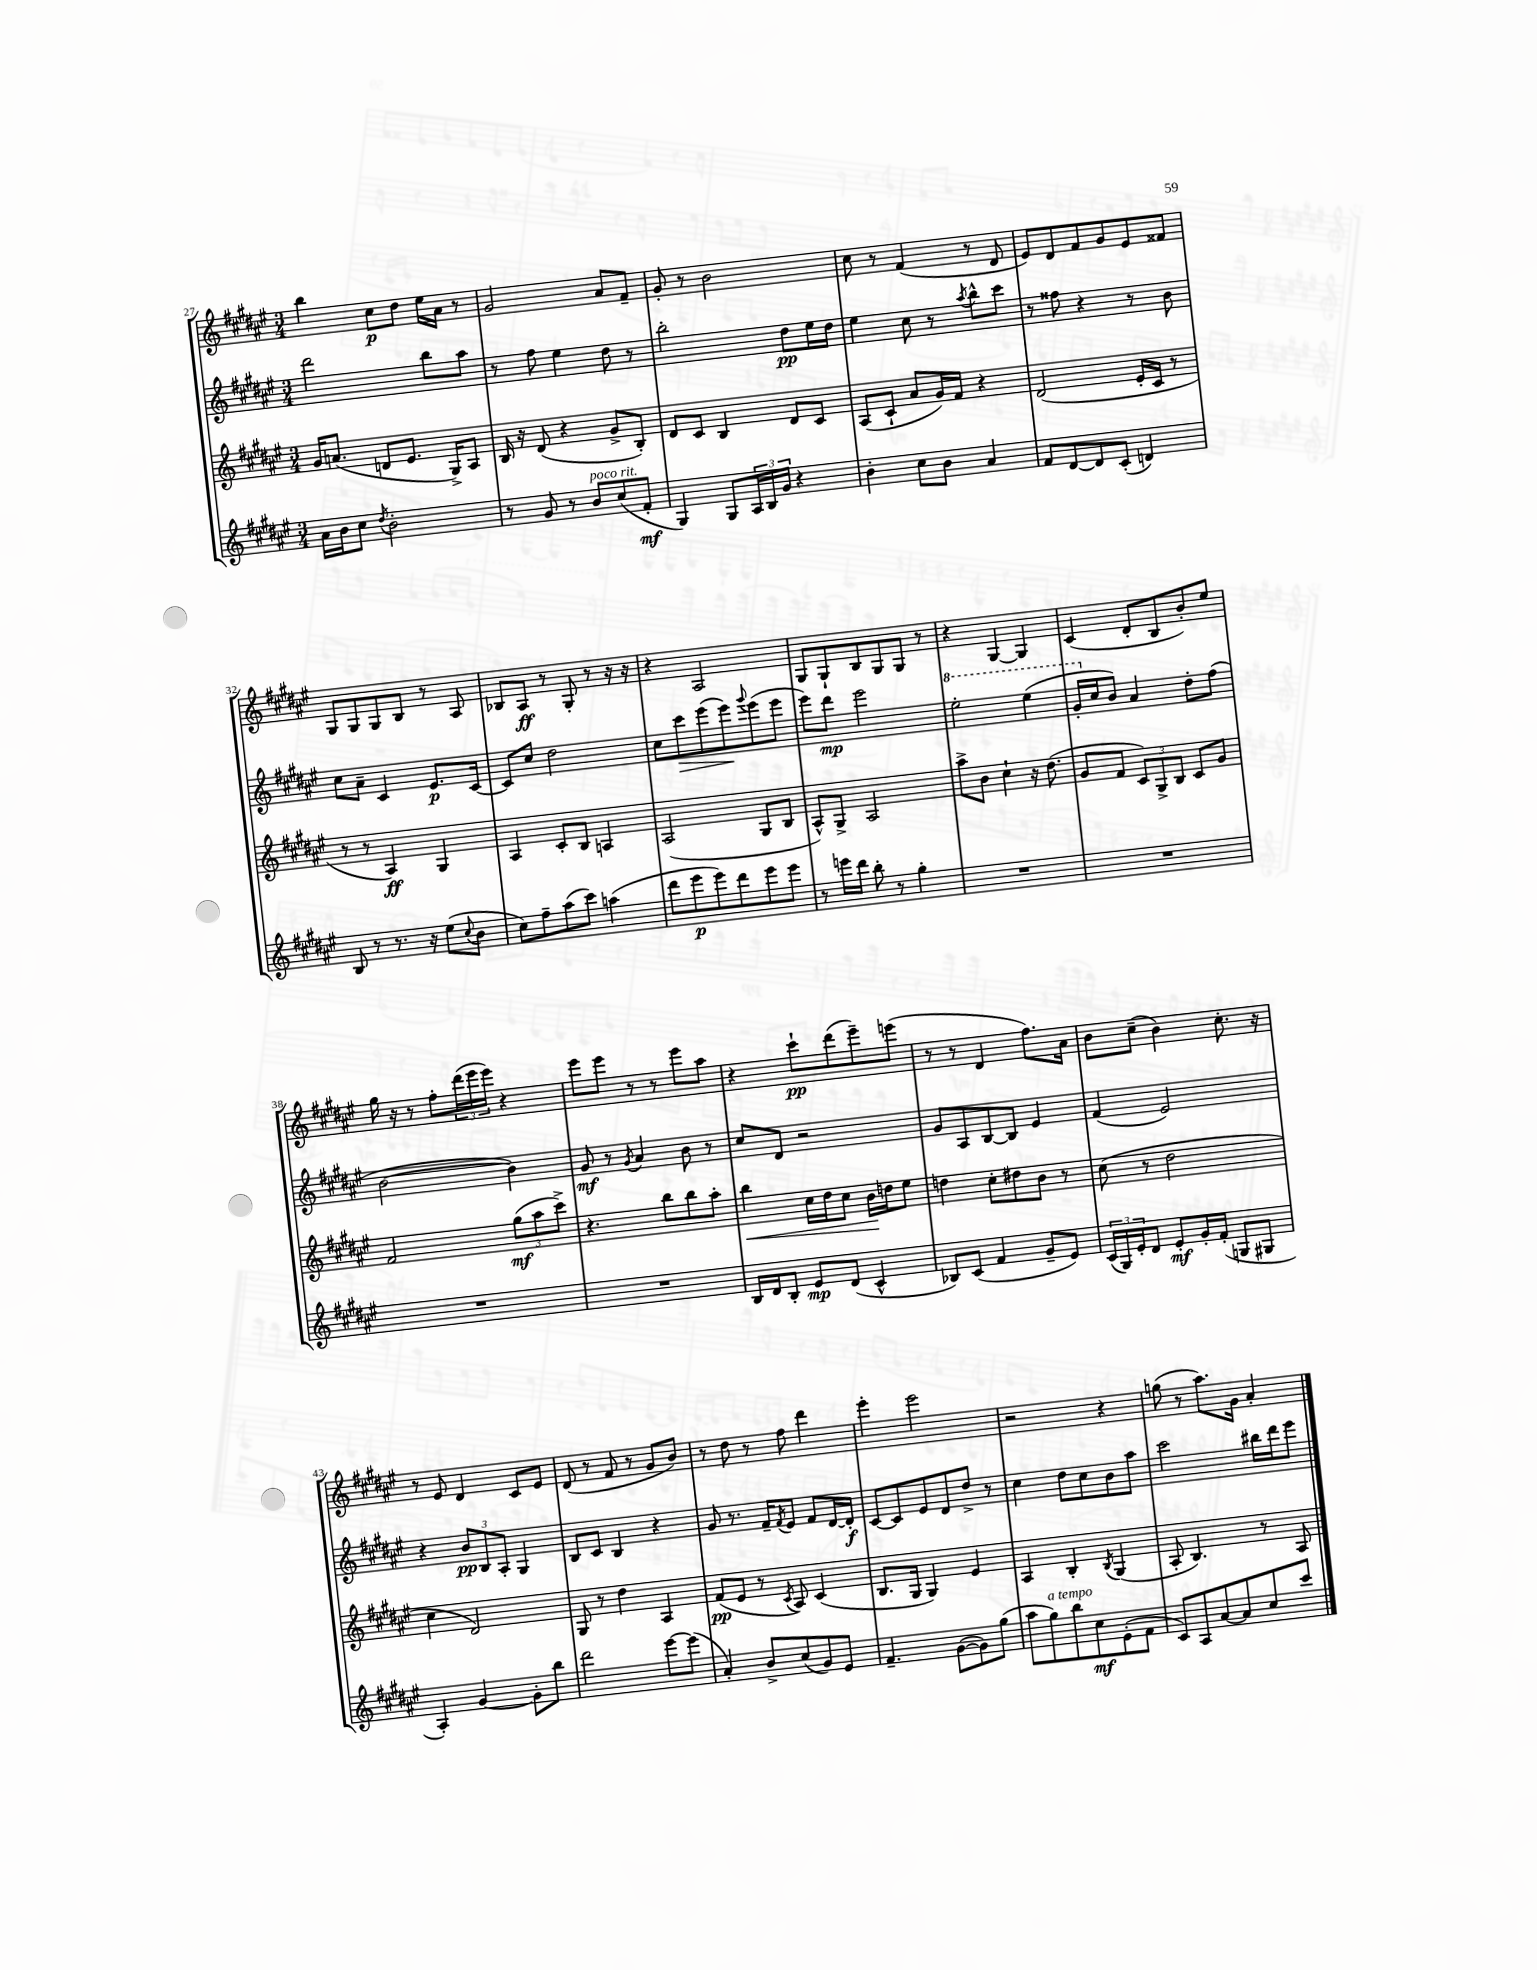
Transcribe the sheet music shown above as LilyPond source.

<<
\new StaffGroup <<
\new Staff = "s0" {
    \clef treble \key fis \major \numericTimeSignature \time 3/4
    b''4 cis''8\p dis''8 eis''16 ais'16 r8 |
    gis'2 ais'8 fis'8-- |
    gis'8-. r8 b'2 |
    cis''8 r8 fis'4( r8 dis'8 |
    eis'8) dis'8 fis'8 gis'8 eis'8 fisis'8 |
    gis8 gis8 gis8 b8 r8 ais8 |
    bes8 ais8\ff r8 gis8-. r8 r16 r16 |
    r4 ais2 |
    gis8 gis8-! b8 gis8 gis8 r8 |
    r4 gis4~ gis4 |
    cis'4( dis'8-. b8 b'8-.) eis''8 |
    gis''16 r16 r8 fis''8-. \tuplet 3/2 { dis'''16( eis'''16 eis'''16) } r4 |
    eis'''8 eis'''8 r8 r8 eis'''8 ais''8 |
    r4 cis'''8-!\pp dis'''8( eis'''8--) e'''8( |
    r8 r8 dis'4 fis''8.) ais'16 |
    b'8 cis''8--( b'4) cis''8.-. r16 |
    r8 eis'8 dis'4 cis'8 eis'8 |
    dis'8( r8 fis'8 r8 gis'8 b'8) |
    r8 dis''8 r8 fis''8 dis'''4 |
    eis'''4-. eis'''2 |
    r2 r4 |
    g''8( r8 ais''8.) gis'16 ais'4-. \bar "|." |
}
\new Staff = "s1" {
    \clef treble \key fis \major \numericTimeSignature \time 3/4
    dis'''2 b''8 ais''8 |
    r8 fis''8 eis''4 dis''8 r8 |
    b''2-. dis''8\pp eis''16 dis''16 |
    eis''4 cis''8 r8 \acciaccatura { ais''8 } b''8-^ cis'''8 |
    r8 fisis''8 r4 r8 b'8 |
    cis''8 ais'8-- cis'4 eis'8.\p cis'16~ |
    cis'8 cis''8 dis''2 |
    cis''8 cis'''8\> eis'''8( eis'''8\!) \appoggiatura { gis'''8 } eis'''8( eis'''8 |
    eis'''8) dis'''8\mp eis'''2 |
    \ottava #1 eis'''2-. eis'''4( |
    gis''16-. \ottava #0 cis''16 b'8) ais'4 dis''8-. fis''8( |
    b'2~ b'4) |
    gis'8\mf r8 \acciaccatura { gis'8 } ais'4 b'8 r8 |
    cis''8 dis'8 r2 |
    gis'8 ais8 b8~ b8 eis'4 |
    fis'4( eis'2) |
    r4 \tuplet 3/2 { b'8\pp b8 ais8-. } gis4 |
    b8 cis'8 b4 r4 |
    gis'8 r8. fis'16-- \acciaccatura { fis'8 } eis'8 fis'8 dis'16~ dis'16-.\f |
    cis'8~ cis'8 eis'8 dis'8 dis''8-> r8 |
    cis''4 dis''8 cis''8 b'8 ais''8 |
    cis'''2 bis''16 dis'''16 eis'''8 \bar "|." |
}
\new Staff = "s2" {
    \clef treble \key fis \major \numericTimeSignature \time 3/4
    gis'16 a'8.( d'8 eis'8. gis16->) ais8 |
    b16 r16 dis'8( r4 gis'8-> b8-.) |
    dis'8 cis'8 b4 dis'8 cis'8 |
    ais8( cis'8-! ais'8 gis'16) fis'16 r4 |
    dis'2( eis'16-. cis'16 r8 |
    r8 r8 ais4\ff) gis4 |
    ais4 cis'8-. b8 a4 |
    ais2( gis8 b8 |
    ais8-^) gis8-> ais2 |
    ais''8-> b'8 cis''4-! r16 dis''8.( |
    gis'8 fis'8 \tuplet 3/2 { cis'8) gis8-> b8 } cis'8 gis'8 |
    fis'2 \tuplet 3/2 { gis''8\mf( ais''8 cis'''8->) } |
    r4. b''8 b''8 ais''8-. |
    b''4\< cis''16 dis''16 cis''8 b'16\! d''16 eis''8 |
    d''4 cis''8-. dis''8 b'8 r8 |
    cis''8( r8 dis''2 |
    cis''4 dis'2) |
    gis8 r8 dis''4 ais4 |
    fis'8\pp( eis'8 r8 \acciaccatura { cis'8 } ais8) cis'4( |
    b8. gis16 gis4) eis'4 |
    ais4 b4-. \acciaccatura { b8 } gis4( |
    ais8-. b4.) r8 ais8 \bar "|." |
}
\new Staff = "s3" {
    \clef treble \key fis \major \numericTimeSignature \time 3/4
    ais'16 b'16 cis''8 \acciaccatura { dis''8 } b'2-. |
    r8 gis'8 r8 b'8^\markup { \italic "poco rit." } cis''8( fis'8-.\mf |
    gis4) gis8 \tuplet 3/2 { ais16 b16 gis'16 } r4 |
    b'4-. cis''8 b'8 ais'4 |
    fis'8 dis'8~ dis'8 cis'8-.( d'4) |
    b8 r8 r8. r16 eis''8( \appoggiatura { cis''8 } b'8 |
    cis''8) fis''8-- ais''8( cis'''8) a''4( |
    dis'''8 eis'''8\p eis'''8) dis'''8 eis'''8 eis'''8 |
    r8 e'''16 dis'''16 b''8-. r8 gis''4-. |
    R2. |
    R2. |
    R2. |
    R2. |
    b16 dis'16 b8-. eis'8\mp dis'8( cis'4-^ |
    bes8) cis'8( fis'4 gis'8-- eis'8) |
    \tuplet 3/2 { cis'16( gis16) eis'16-. } dis'8 eis'8-.\mf gis'16-. fis'16-.( g8 gis8 |
    ais4-.) gis'4~ gis'8-. b''8 |
    dis'''2 eis'''8~ eis'''8( |
    ais'4-.) b'8-> cis''8( gis'8) eis'8 |
    fis'4.-- gis'8~( gis'8) gis''8( |
    ais''8 gis''8^\markup { \italic "a tempo" }) b''8 cis''8\mf eis'8-.( fis'8 |
    cis'8) ais8 ais'8~ ais'8 cis''8 cis'''8 \bar "|." |
}
>>
>>
\layout { \context { \Score currentBarNumber = #27 } }
